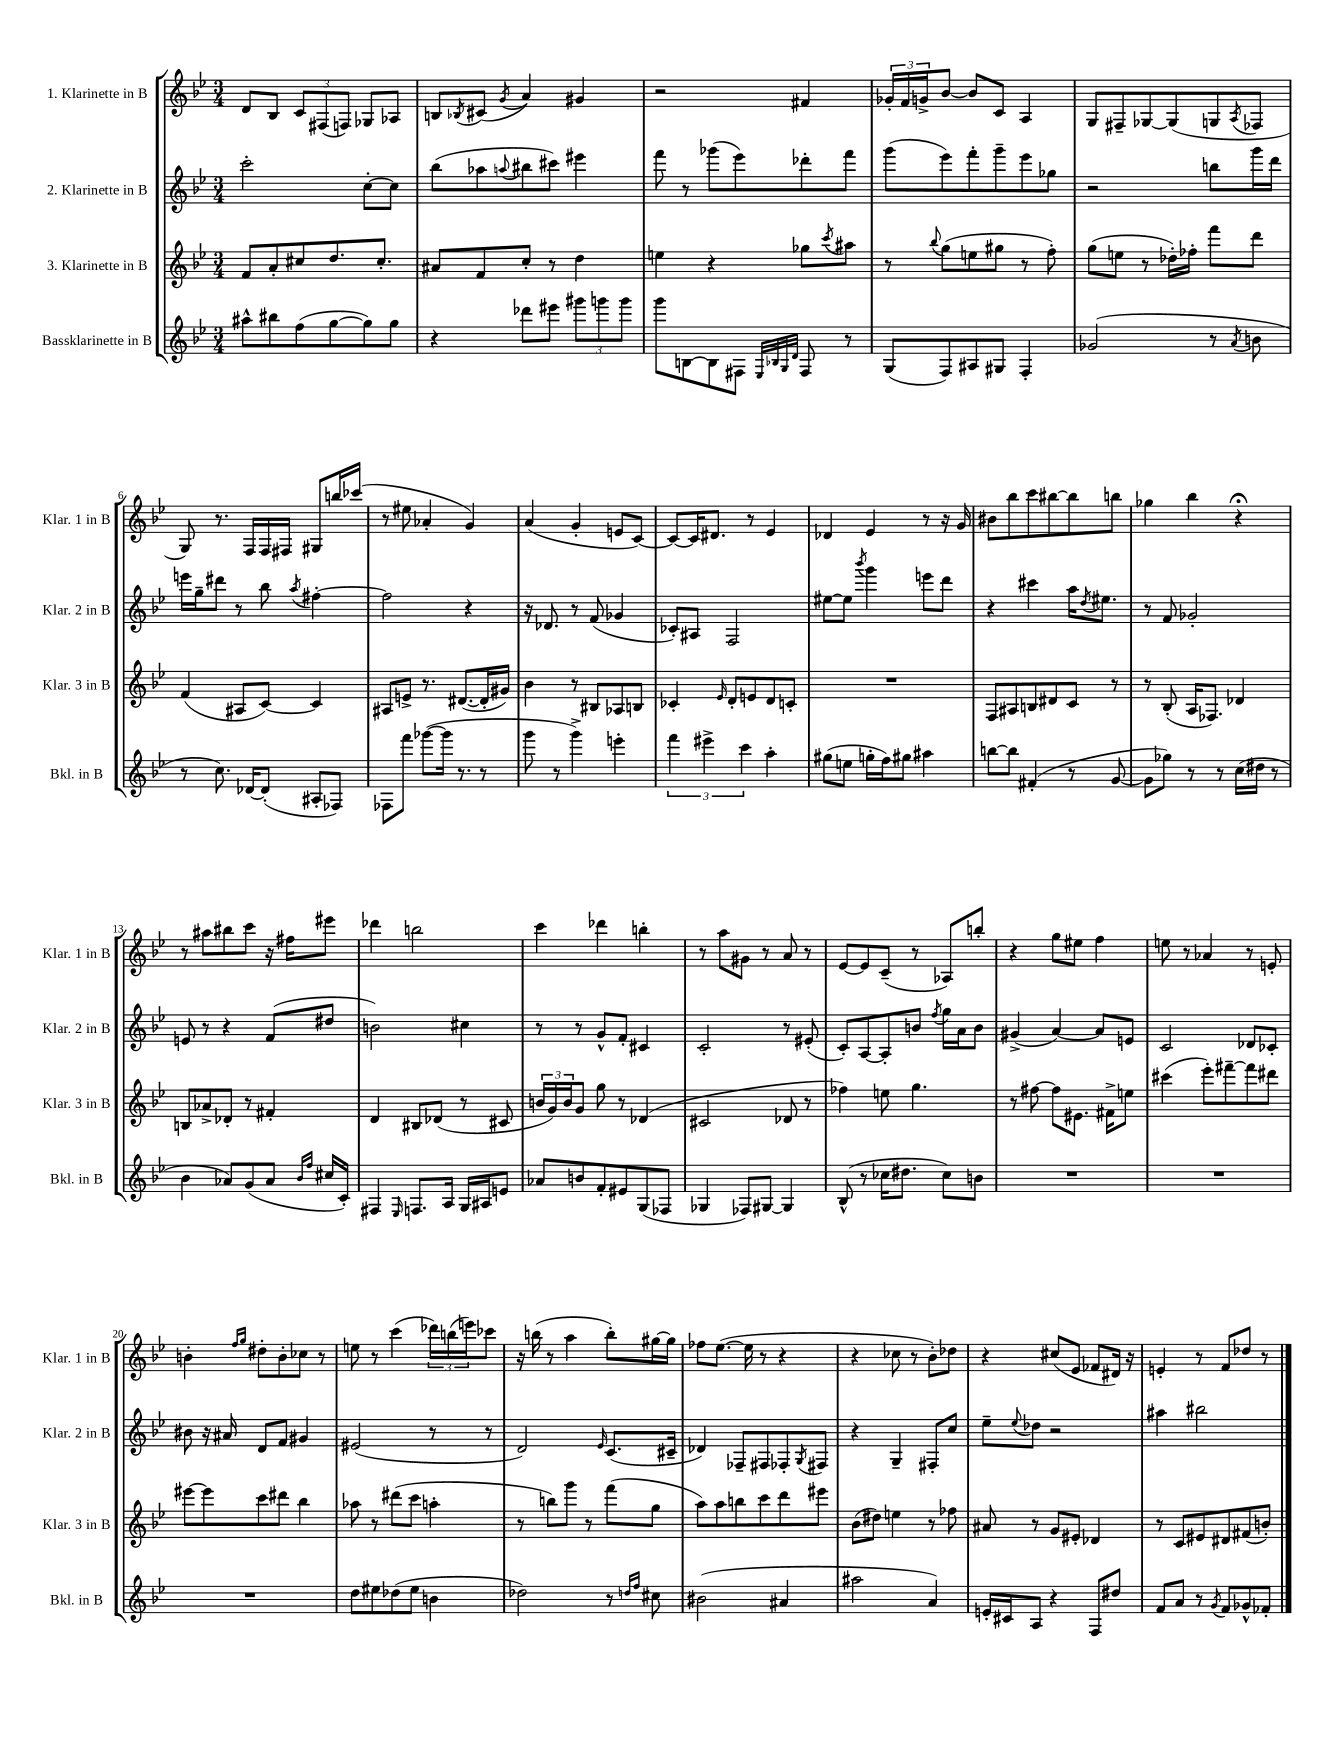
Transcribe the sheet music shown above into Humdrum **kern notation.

**kern	**kern	**kern	**kern
*part4	*part3	*part2	*part1
*staff4	*staff3	*staff2	*staff1
*I"Bassklarinette in B	*I"3. Klarinette in B	*I"2. Klarinette in B	*I"1. Klarinette in B
*I'Bkl. in B	*I'Klar. 3 in B	*I'Klar. 2 in B	*I'Klar. 1 in B
*clefG2	*clefG2	*clefG2	*clefG2
*k[b-e-]	*k[b-e-]	*k[b-e-]	*k[b-e-]
*M3/4	*M3/4	*M3/4	*M3/4
=1	=1	=1	=1
8aa#X^^\L	8f/L	2ccc'\	8d/L
8bb#X\	8a'/	.	8B-/J
(8ff\	8cc#X/	.	12c/L
.	.	.	(12F#X/
[8gg\	8.dd/	.	.
.	.	.	12Fn/J)
8gg\])	.	[8cc'\L	8G-X/L
.	8.cc#'/J	.	.
8gg\J	.	8cc\J]	8A-X/J
=2	=2	=2	=2
4r	8a#X/L	(8bb-\L	8Bn/L
.	.	.	8qB-X/
.	8f/	8aa-X\	(8c#X/J
.	.	8qqaan/	8qg/
8ddd-X\L	8cc'/J	8bb#X\	4a/)
8eee#X\J	8r	8ccc#X\J)	.
12ggg#X\L	4dd\	4eee#X\	4g#X/
12gggn\	.	.	.
12ggg\J	.	.	.
=3	=3	=3	=3
8ggg\L	4een\	8fff\	2r
[8Bn\	.	8r	.
8B\]	4r	(8ggg-X\L	.
8F#X\J	.	8eee-\)	.
32qqE-/LLL	.	.	.
32qqB-X/	.	.	.
32qqG/	.	.	.
32qqd/JJJ	.	.	.
8F#/	8gg-X\L	8ddd-X'\	4f#X/
.	8qccc/	.	.
8r	8aa#X\J	8fff\J	.
=4	=4	=4	=4
(8G/L	8r	(8ggg\L	24g-X'/LL
.	.	.	24f/
.	.	.	24gn^/J
.	8qqbb-/	.	.
8F/)	(8gg\L	8eee-\)	[8b-/J
8A#X/	8een\	8fff'\	8b-/L]
8G#X/J	8gg#X\J	8ggg~\	8c/J
4F'/	8r	8eee-\	4A/
.	8ff'\)	8gg-X\J	.
=5	=5	=5	=5
(2g-X/	(8gg\L	2r	8G/L
.	8een\J	.	8F#X~/
.	8r	.	[8G-X/
.	16dd-X'\LL)	.	(8G-/]
.	16ff-X'\JJ	.	.
8r	8fff\L	8bbn\L	8Gn/
8qa/	.	.	8qA/
8bn\	8ddd\J	16ggg\L	8F-X/J
.	.	16ddd\JJ	.
!!LO:LB:g=z
=6	=6	=6	=6
8r	(4f/	16eeen\LL	8G/)
.	.	16gg~\J	.
8.cc\)	.	8ddd#X\J	8.r
.	8A#X/L	8r	.
[16d-X/KL	.	.	16F/LL
(8d-'/J]	[8c/J)	8bb-\	16F/
.	.	.	16F#X/JJ
.	.	8qaa/	.
8A#X'/L	4c/]	[4ff#X'\	8G#X/L
8F-X/J)	.	.	16bbn/L
.	.	.	(16ccc-X/JJ
=7	=7	=7	=7
8F-X\L	8A#X/L	2ff#\]	8r
8fff\J	8en^/J	.	8ee#X\
([8ggg-X\L	8.r	.	4a-X'/
16ggg-\Jk]	.	.	.
8.r	([8.d#X/L	.	.
.	.	4r	4g/)
8r	16d#'/L]	.	.
.	16g#X/JJ)	.	.
=8	=8	=8	=8
8ggg\	4b-\	16r	(4a/
.	.	8.d-X/	.
8r	.	.	.
4ggg^\)	8r	8r	4g'/
.	8B#X/L	(8f/	.
4eeen'\	8A-X/	4g-X/	8en/L
.	8Bn/J	.	[8c/J)
=9	=9	=9	=9
6fff\	4c-X'/	8c-X'/L)	8c/L_
.	.	8A#X/J	16c/K]
6eee#X^\	.	.	.
.	.	.	8.d#X/J
.	16qqe-/	.	.
.	8d'/L	2F/	.
6ccc\	.	.	.
.	8en/	.	8r
4aa'\	8d/	.	4e-/
.	8cn'/J	.	.
=10	=10	=10	=10
(8gg#X\L	2.r	[8ee#X\L	4d-X/
8een\J	.	8ee#\J]	.
.	.	8qbbb-/	.
16ggn'\LL	.	4ggg\	4e-/
16ff\J)	.	.	.
8gg#X\J	.	.	.
4aa#X\	.	8eeen\L	8r
.	.	8ddd\J	16r
.	.	.	16g/
=11	=11	=11	=11
[8bbn\L	8F/L	4r	8b#X\L
8bb\J]	8A#X/	.	8bb-\
(4f#X'/	8Bn/	4ccc#X\	8ccc\
.	8d#X/	.	[8bb#X\
8r	8c/J	16aa\KL	8bb#\]
.	.	8qdd/	.
.	.	8.ee#X\J	.
[8g/	8r	.	8bbn\J
=12	=12	=12	=12
8g\L]	8r	8r	4gg-X\
8gg-X\J)	(8B-'/	8f/	.
8r	16A/KL	2g-X'/	4bb-\
.	8.F-X/J)	.	.
8r	.	.	.
(16cc\LL	4d-X/	.	4r;<
16dd#X\JJ	.	.	.
8r	.	.	.
!!LO:LB:g=z
=13	=13	=13	=13
4b-\	8Bn/L	8en/	8r
.	8a-X^/	8r	8aa#X\L
8a-X/L)	8d-X'/J	4r	8bb#X\
(8g/	8r	.	8ccc\J
8a-/J	4f#X'/	(8f/L	16r
.	.	.	16ff#X\KL
16qqb-/LL	.	.	.
16qqff/JJ	.	.	.
16cc#X/LL	.	8dd#X/J	8eee#X\J
16c'/JJ)	.	.	.
=14	=14	=14	=14
4F#X/	4d/	2bn\)	4ddd-X\
16qqE-/	.	.	.
8.Fn/L	8B#X/L	.	2bbn\
.	(8d-X/J	.	.
16A/Jk	.	.	.
16G/LL	8r	4cc#X\	.
16A#X/J	.	.	.
8en/J	8c#X/	.	.
=15	=15	=15	=15
8a-X/L	24bn/LL	8r	4ccc\
.	24g/)	.	.
.	24b/J	.	.
8bn/	8g/J	8r	.
8f'/	8gg\	8g^^/L	4ddd-X\
8e#X/	8r	8f'/J	.
(8G/	(4d-X/	4c#X/	4bbn'\
8F-X/J	.	.	.
=16	=16	=16	=16
4G-X/	2c#X/	2c'/	8r
.	.	.	8aa\L
8F-X/L)	.	.	8g#X\J
[8G#X/J	.	.	8r
4G#/]	8d-X/	8r	8a/
.	8r	(8e#X'/	8r
=17	=17	=17	=17
(8B-^^/	4ff-X\)	8c'/L)	[8e-/L
8r	.	[8A/	8e-/]
16cc-X\KL	8een\	8A'/]	(8c~/J
8.dd#X\J	.	.	.
.	4.gg\	8bn/J	8r
.	.	8qff/	.
8cc-\L)	.	16gg\LL	8A-X/L)
.	.	16a\J	.
8bn\J	.	8b\J	8bbn'/J
=18	=18	=18	=18
2.r	8r	(4g#X^/	4r
.	[8ff#X\	.	.
.	8ff#\L]	[4a/)	8gg\L
.	8.e#X\J	.	8ee#X\J
.	.	8a/L]	4ff\
.	16f#X^\KL	.	.
.	8een\J	8en/J	.
=19	=19	=19	=19
2.r	(4ccc#X\	2c/	8een\
.	.	.	8r
.	8eee-'\L)	.	4a-X/
.	[8fff#X~\	.	.
.	8fff#\]	8d-X/L	8r
.	8ddd#X\J	8c-X'/J	8en'/
!!LO:LB:g=z
=20	=20	=20	=20
2.r	[8eee#X\L	8b#X\	4bn'\
.	8eee#\]	16r	.
.	.	16a#X/	.
.	.	.	16qqff/LL
.	.	.	16qqgg/JJ
.	8ccc\	8d/L	8dd#X'\L
.	8ddd#X\J	8f/J	8b'\
.	4bb-\	4g#X/	8cc-X\J
.	.	.	8r
=21	=21	=21	=21
8dd\L	8aa-X\	(2e#X/	8een\
8ee#X\	8r	.	8r
(8dd-X\	(8ddd#X\L	.	(4ccc\
8ee#\J	8ccc\J	.	.
4bn\	4aan'\	8r	24ddd-X\LL)
.	.	.	(24bbn\
.	.	.	24eeen\J)
.	.	8r	8ccc-X\J
=22	=22	=22	=22
2dd-X\)	8r	2d/)	16r
.	.	.	(16bbn\
.	8bbn\L)	.	8r
.	8ggg\J	.	4aa\
.	8r	.	.
.	.	16qqe-/	.
8r	(8fff\L	(8.c/L	8bb'\L)
16qqddn/LL	.	.	.
16qqff/JJ	.	.	.
8cc#X\	8gg\J	.	[16gg#X\L
.	.	16c#X~/Jk	16gg#\JJ]
=23	=23	=23	=23
(2b#X\	8aa\L)	4d-X/)	8ff-X\L
.	8aa\	.	([8.ee-\J
.	8bbn\	8F-X~/L	.
.	.	.	16ee-\]
.	8ccc\	8F#X/	8r
4a#X/	8ddd\	8F-X'/	4r
.	.	8qG/	.
.	8eee#X\J	8F#X/J	.
=24	=24	=24	=24
2aa#X\	(8b-\L	4r	4r
.	8dd#X\J)	.	.
.	4een\	4G~/	8cc-X\
.	.	.	8r
4a/)	8r	8F#X'/L	8b-'\L)
.	8ff-X\	8cc/J	8dd-X\J
=25	=25	=25	=25
16en'/LL	8a#X/	8ee-~\L	4r
16c#X/J	.	.	.
.	.	8qqee-/	.
8A/J	8r	8dd-X\J	.
4r	8g/L	2r	(8cc#X/L
.	8e#X'/J	.	8e-/J
8F/L	4d-X/	.	8f-X/L
8dd#X/J	.	.	16d#X/Jk)
.	.	.	16r
=26	=26	=26	=26
8f/L	8r	4aa#X\	4en'/
8a/J	8c/L	.	.
8r	8e#X/	2bb#X\	8r
8qg/	.	.	.
8f/L	8d#X/	.	8f/L
8g-X^^/	(8f#X/	.	8dd-X/J
8f-X'/J	8bn'/J)	.	8r
==	==	==	==
*-	*-	*-	*-
